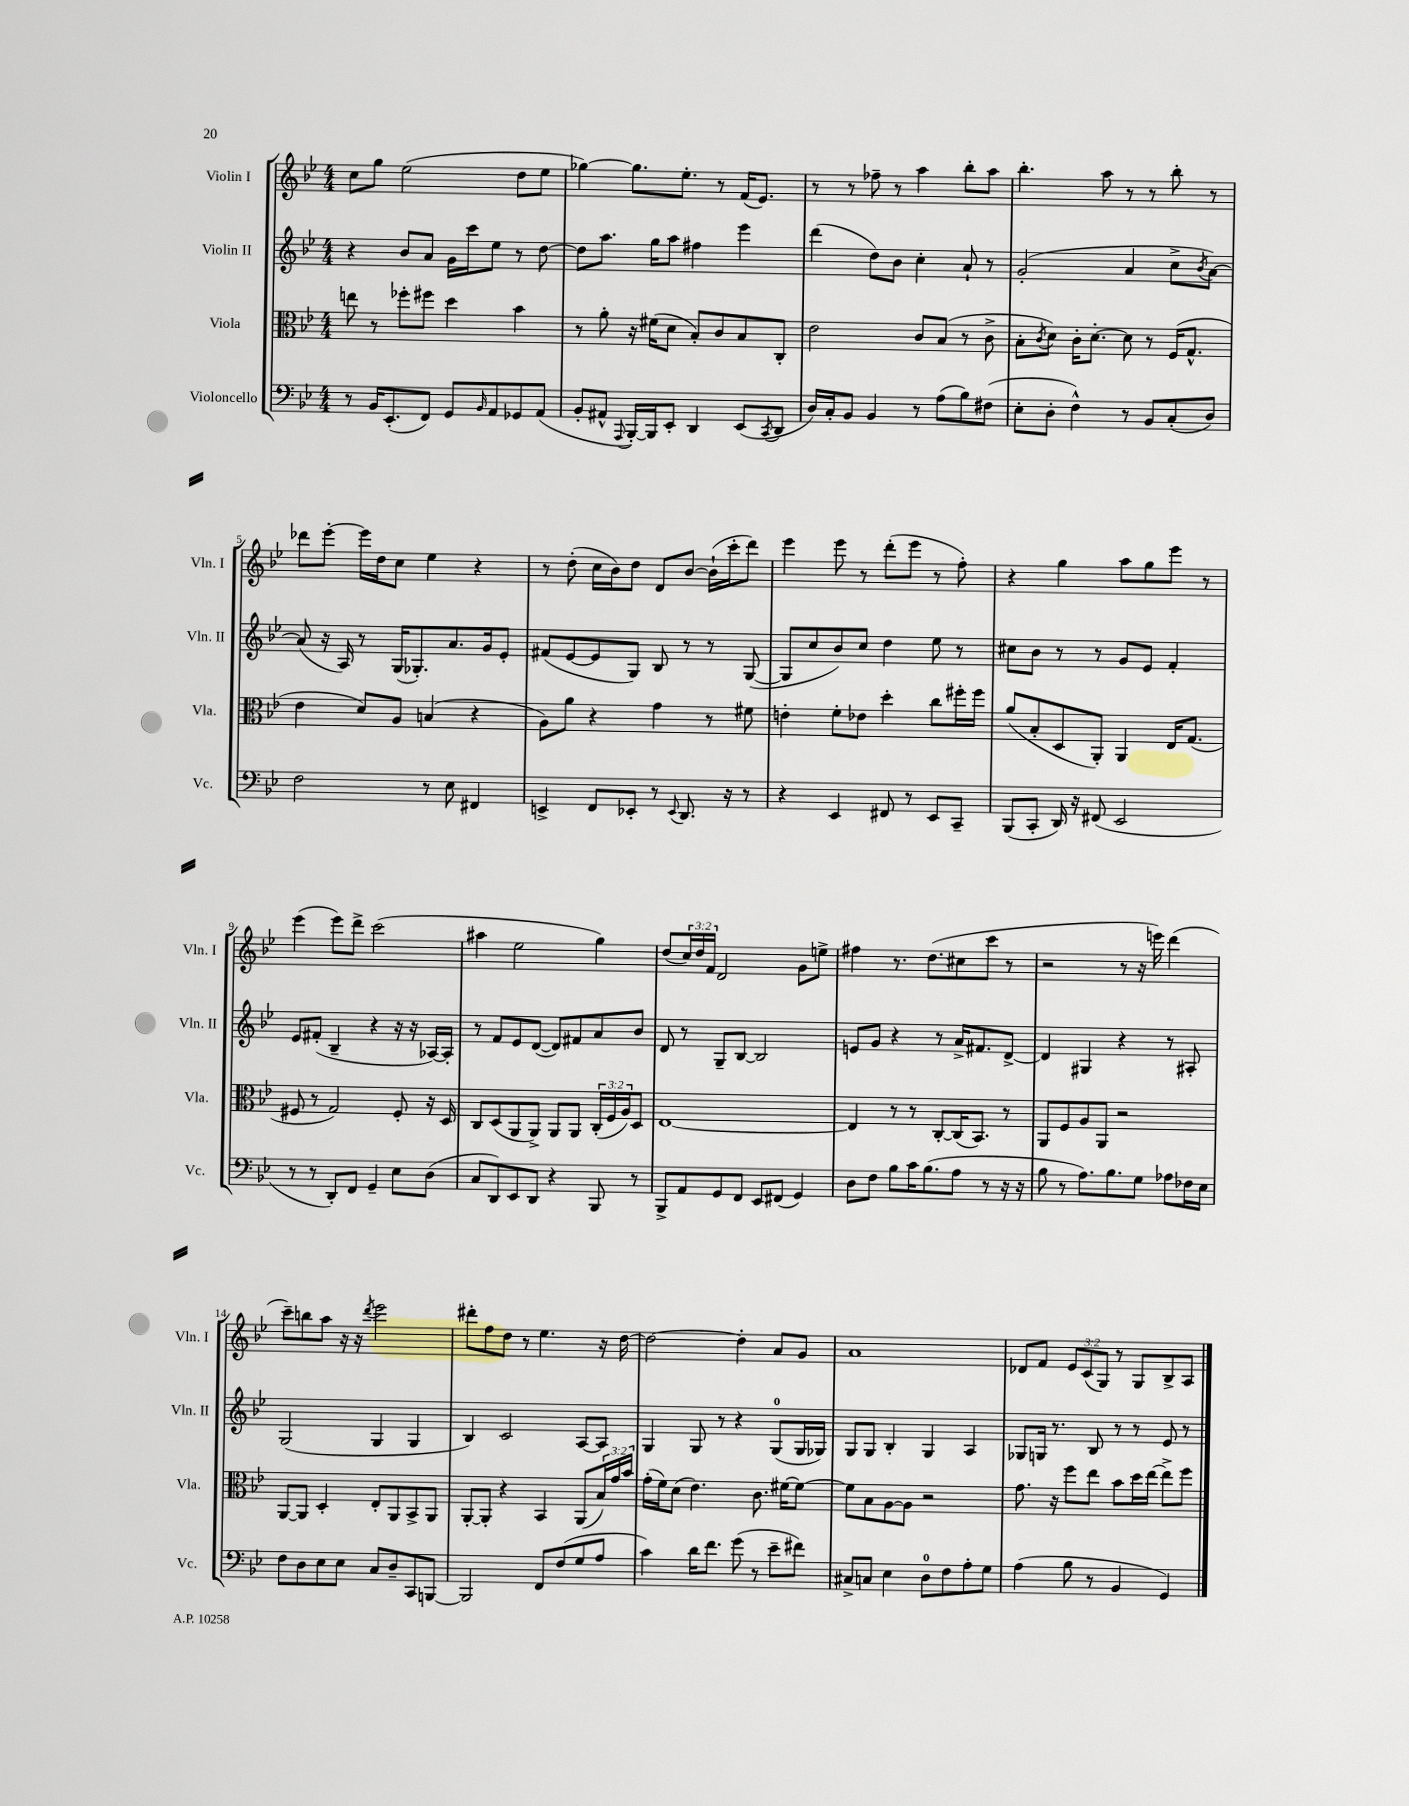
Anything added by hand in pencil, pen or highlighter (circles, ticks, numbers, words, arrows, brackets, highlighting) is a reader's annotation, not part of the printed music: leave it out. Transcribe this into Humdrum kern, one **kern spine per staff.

**kern	**kern	**kern	**kern
*staff4	*staff3	*staff2	*staff1
*clefF4	*clefC3	*clefG2	*clefG2
*k[b-e-]	*k[b-e-]	*k[b-e-]	*k[b-e-]
*M4/4	*M4/4	*M4/4	*M4/4
8r	8ee\	4r	8cc\L
16BB-/LK	8r	.	8gg\J
(8.EE-'/	.	.	.
.	8ff-'\L	8b-/L	(2ee-\
8FF/J)	8ff#\J	8a/J	.
8GG/L	4dd\	16g\LL	.
.	.	16ccc\J	.
16qqBB-/	.	.	.
8AA/	.	8ee-\J	.
8GG-/	4b-\	8r	8dd\L
(8AA/J	.	[8dd\	8ee-\J
=	=	=	=
8BB-'/L	8r	8dd\]L	[4gg-\)
8AA#^^/J	8a'\	8.aa\J	.
8qqAAA/	.	.	.
[16BBB-'/LL)	16r	.	8.gg-\]L
16BBB-/]J	(16f#\LK	16gg\LK	.
8EE-'/J	8d\J	8aa\J	.
.	.	.	8.ee-'\J
4DD/	8B-'/L)	4ff#\	.
.	8c/	.	8r
(8EE-/L	8B-/	4eee-\	(16f/LK
.	.	.	8.e-/J)
8qCC/	.	.	.
8DD/J	8C'/J	.	.
=	=	=	=
16D/LL)	2e-\	(4ddd\	8r
16C'/J	.	.	.
8BB-/J	.	.	8r
4BB-/	.	8dd\L)	8ff-~\
.	.	8b-\J	8r
8r	8c/L	4cc'\	4aa\
(8A\L	(8B-/J	.	.
8B-\)	8r	8a`/	8bb-'\L
(8F#\J	8c^\	8r	8aa\J
=	=	=	=
8E-'\L	8B-'\L	(2g'/	4.bb-'\
.	8qc/	.	.
8D'\J	8d\J)	.	.
4F^^\)	16c'\LK	.	.
.	[8.d'\J	.	.
.	.	.	8aa\
8r	8d\]	4a/	8r
8BB-/L	8r	.	8r
(8C'/	(16F/LK	8cc^\L	8bb-'\
.	8.G^^/J	.	.
.	.	8qb-/	.
8D/J)	.	[8a\J)	8r
=	=	=	=
2F\	4e-\	(8a/]	8ddd-\L
.	.	16r	[8eee-'\J
.	.	16A/)	.
.	8d/L)	8r	16eee-\]LL
.	.	.	16dd\J
.	8A/J	(16G/LK	8cc\J
.	.	8.G-'/)	.
8r	(4B/	.	4ee-\
8E-\	.	8.a/	.
4FF#/	4r	.	4r
.	.	16g/k	.
.	.	8e-'/J	.
=	=	=	=
4EE^/	8A\L)	(8f#/L	8r
.	8a\J	[8e-/	(8dd'\
8FF/L	4r	8e-/]	16cc\LL
.	.	.	16b-\J)
8EE-'/J	.	8G/J)	8dd\J
8r	4g\	8B-/	8d/L
8qqEE-/	.	.	.
8.DD/	.	8r	[8b-/J
.	8r	8r	(16b-`\]LL
16r	.	.	16ccc'\J
8r	8f#\	([8G/	8ddd\J)
=	=	=	=
4r	4e'\	8G/]L	4eee-\
.	.	8cc/	.
4EE-/	8f'\L	8b-/)	8eee-\
.	8e-\J	8cc/J	8r
8FF#/	4dd'\	4dd\	(8ddd'\L
8r	.	.	8eee-\J
8EE-/L	8cc\L	8ee-\	8r
8CC~/J	16ff#'\L	8r	8ff'\)
.	16ff#\JJ	.	.
=	=	=	=
(8BBB-/L	(8a/L	8cc#\L	4r
8CC'/J	8B-'/	8b-\J	.
16DD/)	8D/	8r	4gg\
16r	.	.	.
(8FF#/	8AA'/J)	8r	.
2EE-/	4AA/	8g/L	8aa\L
.	.	8e-/J	8gg\
.	16E-/LK	4f'/	8eee-\J
.	(8.G/J	.	.
.	.	.	8r
=	=	=	=
8r	8F#/	8e-/L	(4eee-\
8r	8r	(8f#'/J	.
8DD'/L)	2G/)	4B-~/	8eee-\L)
8FF/J	.	.	8ddd^\J
4GG~/	.	4r	(2ccc\
8E-\L	8F#'/	16r	.
.	.	16r	.
(8D\J	16r	[16A-/LL)	.
.	16D/	16A-'/]JJ	.
=	=	=	=
8C/L	8C/L	8r	4aa#\
8DD/)	(8D/	8f/L	.
8EE-/	8AA/	8e-/	2ee-\
8DD/J	8AA^/J)	([8d/J	.
4r	8AA/L	8d/]L)	.
.	8AA/J	8f#/	.
8BBB-/	(24C'/LL	8a/	4gg\)
.	24F/	.	.
.	24A/J)	.	.
8r	8D/J	8b-/J	.
=	=	=	=
8BBB-^/L	[1E-	8d/	(8dd/L
8AA/	.	8r	24cc/L)
.	.	.	24dd/
.	.	.	24f/JJ
8GG/	.	8G~/L	2d/
8FF/J	.	[8B-/J	.
8EE-/L	.	2B-/]	.
(8FF#/J	.	.	.
4GG/)	.	.	8g\L
.	.	.	8ee^\J
=	=	=	=
8D\L	4E-/]	8e/L	4ff#\
8F\J	.	8g/J	.
8B-\L	8r	4r	8.r
16c\K	8r	.	.
(8.B-\	.	.	(8.dd\L
.	[8C'/L	8r	.
8A\J	(16C/]K	16a^/LK	8cc#\
.	8.BB-/J)	8.f#/	.
8r	.	.	8ccc\J
16r	8r	[8d^/J	8r
16r	.	.	.
=	=	=	=
8B-\	8AA/L	4d/]	2r
8r	8F/	.	.
8.A\L)	8A/	4G#/	.
.	8AA/J	.	.
8.B-\	.	.	.
.	2r	4r	8r
8G\J	.	.	16r
.	.	.	16eee\)
8A-\L	.	8r	(4ddd\
16F-\L	.	8A#'/	.
16E-\JJ	.	.	.
=	=	=	=
8F\L	[8AA/L	(2G/	8ccc~\L)
8D\	8AA/]J	.	8bb\
8E-\	4D'/	.	8aa\J
8E-\J	.	.	16r
.	.	.	16r
.	.	.	8qddd/
8C/L	8E-'/L	4G/	2eee-\
8D~/	8AA/	.	.
8CC/	8BB-^/	4G/	.
[8BBB/J	8AA/J	.	.
=	=	=	=
2BBB/]	[8AA'/L	4B-/)	8ddd#'\L
.	8AA'/]J	.	8ff\
.	4r	2c/	8dd\J
.	.	.	8r
8FF/L	4BB-/	.	4.ee-\
(8F/	.	.	.
8G/	(8AA/L	[8A/L	.
8A/J	24B-/L)	8A/]J	16r
.	24g/	.	.
.	.	.	[16dd\
.	24b-/JJ	.	.
=	=	=	=
4c\)	(16g'\LL	4G/	2dd\_
.	16f\J)	.	.
.	(8d\J	.	.
16d\LK	4.e-\)	8G/	.
8.f\J	.	.	.
.	.	8r	.
(8g\	.	4r	4dd'\]
8r	8.c\	.	.
8e-~\L	.	(8G/L	8a/L
.	[16f#\LK	.	.
8f#\J)	8f#\_J	16G/L	8g/J
.	.	16G-/JJ)	.
=	=	=	=
8C#^/L	8f#\]L	8G/L	1a
8C/J	8B-\	8G/J	.
4E-\	[8A\	4B-'/	.
.	8A\]J	.	.
8D\L	2r	4G/	.
8F\	.	.	.
8A'\	.	4A/	.
8G\J	.	.	.
=	=	=	=
(4A\	8.g\	8G-/L	8d-/L
.	.	16G/Jk	8f/J
.	16r	8.r	.
8B-\	8ff\L	.	12e-/L
.	.	.	(12c/
8r	8ee-\J	8B-/	.
.	.	.	12G/J)
4BB-/	8b-\L	8r	8r
.	16dd\L	8r	8G/L
.	[16ee-\JJ	.	.
4GG/)	8ee-^\]L	8e-/	8B-^/
.	8ff\J	8r	8A/J
==	==	==	==
*-	*-	*-	*-
